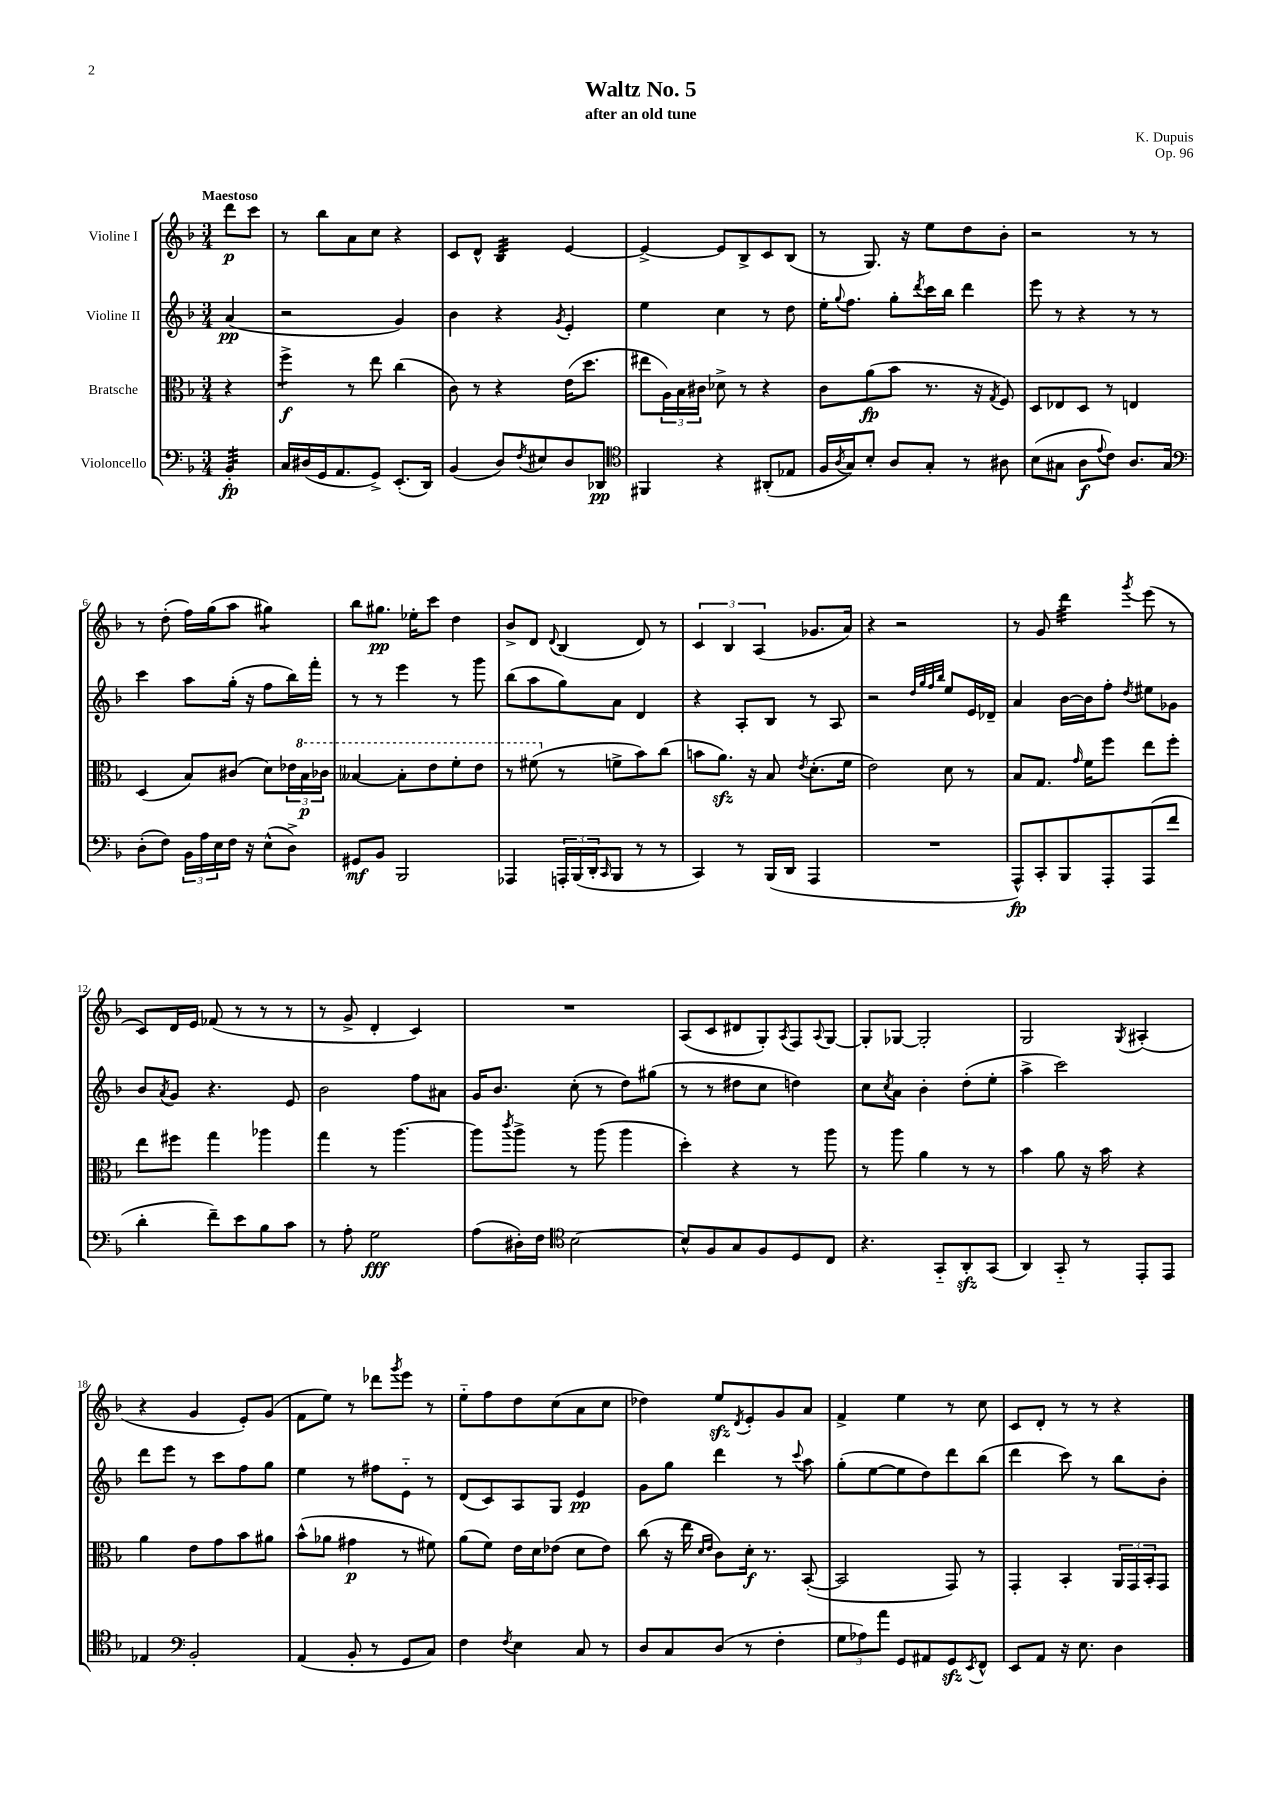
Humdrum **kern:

**kern	**kern	**kern	**kern
*staff4	*staff3	*staff2	*staff1
*clefF4	*clefC3	*clefG2	*clefG2
*k[b-]	*k[b-]	*k[b-]	*k[b-]
*M3/4	*M3/4	*M3/4	*M3/4
4BB-'/	4r	(4a/	8ddd\L
.	.	.	8ccc\J
=	=	=	=
16C/LL	4ff^\	2r	8r
(16D#/	.	.	.
16GG/J	.	.	8bb-\L
8.AA/	.	.	.
.	8r	.	8a\
8GG^/J)	8ee\	.	8cc\J
(8.EE'/L	(4cc\	4g/)	4r
16DD/Jk)	.	.	.
=	=	=	=
(4BB-/	8c\)	4b-\	8c/L
.	8r	.	8d^^/J
8D/L)	4r	4r	4B-/
8qF/	.	.	.
8E#/	.	.	.
.	.	8qg/	.
8D/	(16e\LK	4e'/	[4e/
.	8.dd\J	.	.
8DD-/J	.	.	.
=	=	=	=
*clefC4	*	*	*
4FF#/	8ee#\L	4ee\	4e^/_
.	24A\L)	.	.
.	24B-\	.	.
.	24c#\JJ	.	.
4r	8d-^\	4cc\	8e/]L
.	8r	.	8B-^/
(8AA#'/L	4r	8r	8c/
8E-/J	.	8dd\	(8B-/J
=	=	=	=
16F/LL	8c\L	16ee'\LK	8r
8qA/	.	8qqgg/	.
16G/J)	.	8.ff\J	.
8B-'/J	(8a\	.	8.G/)
8A/L	8b-\J	8gg'\L	.
.	.	.	16r
.	.	8qddd/	.
8G'/J	8.r	16ccc\L	8ee\L
.	.	16bb-\JJ	.
8r	.	4ddd\	8dd\
.	16r	.	.
.	8qG/	.	.
8A#\	8F/)	.	8b-'\J
=	=	=	=
(8B-\L	8D/L	8eee\	2r
8G#\J	8E-/	8r	.
8A\L	8D/J	4r	.
8qqe/	.	.	.
8c\J)	8r	.	.
8.A/L	4E/	8r	8r
.	.	8r	8r
16G#/Jk	.	.	.
=	=	=	=
*clefF4	*	*	*
(8D'\L	(4D/	4ccc\	8r
8F\J)	.	.	(8dd'\
24BB-\LL	8B-/L)	8aa\L	16ff\LL)
24A\	.	.	.
.	.	.	(16gg\J
24E\	.	.	.
16F\JJ	(8c#/J	(16gg'\Jk	8aa\J
16r	.	16r	.
(8E^^\L	8d\L)	8ff\L	4gg#\)
8D^\J)	24e-\L	16bb-\L)	.
.	24b-\	.	.
.	.	16fff'\JJ	.
.	24cc-\JJ	.	.
=	=	=	=
8GG#/L	[4b--/	8r	8bb-\L
8BB-/J	.	8r	8.gg#\J
2BBB-/	8b--'\]L	4eee\	.
.	.	.	16ee-'\LK
.	8ee\	.	8ccc\J
.	8ff'\	8r	4dd\
.	8ee\J	8ggg\	.
=	=	=	=
4AAA-/	8r	(8bb-\L	8b-^/L
.	(8ff#\	8aa\	8d/J
.	.	.	8qqd/
24AAA'/LL	8r	8gg\)	(4B-/
(24BBB-/	.	.	.
24DD'/J	.	.	.
16qqCC/	.	.	.
8BBB-/J	8f^\L	8a\J	.
8r	8b-\)	4d/	8d/)
8r	(8cc\J	.	8r
=	=	=	=
4CC/)	8b\L	4r	6c/
.	8.a\J)	.	.
.	.	.	6B-/
8r	.	8A'/L	.
.	16r	.	.
.	.	.	(6A/
(16BBB-/LL	8B-/	8B-/J	.
16DD/JJ	.	.	.
.	8qe/	.	.
4AAA/	(8.d'\L	8r	8.g-/L
.	.	8A/	.
.	16f\Jk	.	16a/Jk)
=	=	=	=
2.r	2e\)	2r	4r
.	.	.	2r
.	.	32qqdd/LLL	.
.	.	32qqgg/	.
.	.	32qqff/	.
.	.	32qqbb-/JJJ	.
.	8d\	8ee/L	.
.	8r	16e/L	.
.	.	16d-~/JJ	.
=	=	=	=
8AAA^^/L)	8B-/L	4a/	8r
8CC'/	8.G/J	.	8g/
8BBB-/	.	[16b-\LL	4ddd\
.	16qqg/	.	.
.	16f\LK	16b-\]J	.
8AAA'/	8ff\J	8ff'\J	.
.	.	8qdd/	8qggg/
(8AAA/	8ee\L	8ee#\L	(8eee\
8f/J	8ff'\J	8g-\J	8r
=	=	=	=
4d'\	8ee\L	8b-/L	8c/L)
.	.	8qa/	.
.	8ff#\J	8g/J	16d/L
.	.	.	16e/JJ
8f~\L)	4gg\	4.r	(8f-/
8e\	.	.	8r
8B-\	4aa-\	.	8r
8c\J	.	8e/	8r
=	=	=	=
8r	4gg\	2b-\	8r
8A'\	.	.	8g^/
2G\	8r	.	4d'/
.	[4.aa\	.	.
.	.	8ff\L	4c/)
.	.	8a#\J	.
=	=	=	=
(8A\L	8aa\]L	16g/LK	2.r
.	.	8.b-/J	.
.	8qccc/	.	.
16D#'\L)	8aa^\J	.	.
16F\JJ	.	.	.
*clefC4	*	*	*
[2B-\	8r	(8cc'\	.
.	(8aa\	8r	.
.	4aa\	8dd\L)	.
.	.	(8gg#\J	.
=	=	=	=
8B-^^/]L	4dd'\)	8r	(8A/L
8F/	.	8r	8c/
8G/	4r	8dd#\L	8d#/
8F/	.	8cc\J	8G'/)
.	.	.	8qA/
8D/	8r	4dd\)	8F/
.	.	.	8qqA/
8C/J	8aa\	.	[8G/J
=	=	=	=
4.r	8r	8cc\L	8G'/]L
.	.	8qcc/	.
.	8aa\	8a\J	[8G-/J
.	4a\	4b-'\	2G-'/]
8GG'~/L	.	.	.
8AA'/	8r	(8dd'\L	.
(8GG/J	8r	8ee'\J	.
=	=	=	=
4AA/)	4b-\	4aa^\	2G/
8GG'~/	8a\	2ccc\)	.
8r	16r	.	.
.	16b-\	.	.
.	.	.	8qG/
8EE'/L	4r	.	(4A#'/
8EE/J	.	.	.
=	=	=	=
4E-/	4a\	8ddd\L	4r
.	.	8eee\J	.
*clefF4	*	*	*
2BB-'/	8e\L	8r	4g/
.	8g\	8ccc\L	.
.	8b-\	8ff\	8e'/L)
.	8a#\J	8gg\J	(8g/J
=	=	=	=
(4AA/	(8b-^^\L	4ee\	8f\L
.	8a-\J	.	8ee\J)
8BB-'/	4g#\	8r	8r
8r	.	8ff#\L	8ddd-\L
.	.	.	8qggg/
8GG/L	8r	8e'~\J	8eee\J
8C/J)	8f#\)	8r	8r
=	=	=	=
4F\	(8a\L	(8d/L	8ee'~\L
.	8f\J)	8c/)	8ff\
8qF/	.	.	.
4E\	16e\LL	8A/	8dd\
.	16d\J	.	.
.	(8e-\J	8G/J	(8cc\
8C/	8d\L	4e/	8a\
8r	8e-\J)	.	8cc\J
=	=	=	=
8D/L	(8cc\	8g\L	4dd-\)
8C/	16r	8gg\J	.
.	16ee\	.	.
.	16qqd/LL	.	.
.	16qqe/JJ	.	.
(8D/J	8c\L)	4ddd\	8ee/L
.	.	.	8qd/
8r	16d'\Jk	.	8e'/
.	8.r	.	.
4F'\	.	8r	8g/
.	.	8qqccc/	.
.	([8BB-'/	8aa\	8a/J
=	=	=	=
12G\L	2BB-/]	(8gg'\L	4f^/
12A-\)	.	.	.
.	.	[8ee\	.
12a\J	.	.	.
8GG/L	.	8ee\]	4ee\
8AA#/	.	8dd\)	.
8GG/	8GG/)	8ddd\	8r
8qEE/	.	.	.
8FF^^/J	8r	(8bb-\J	8cc\
=	=	=	=
8EE/L	4GG'/	4ddd\	8c/L
8AA/J	.	.	8d'/J
16r	4BB-'/	8ccc\)	8r
8.E\	.	.	.
.	.	8r	8r
4D\	24AA/LL	8bb-\L	4r
.	24GG/	.	.
.	24BB-'/J	.	.
.	8GG/J	8b-'\J	.
==	==	==	==
*-	*-	*-	*-
